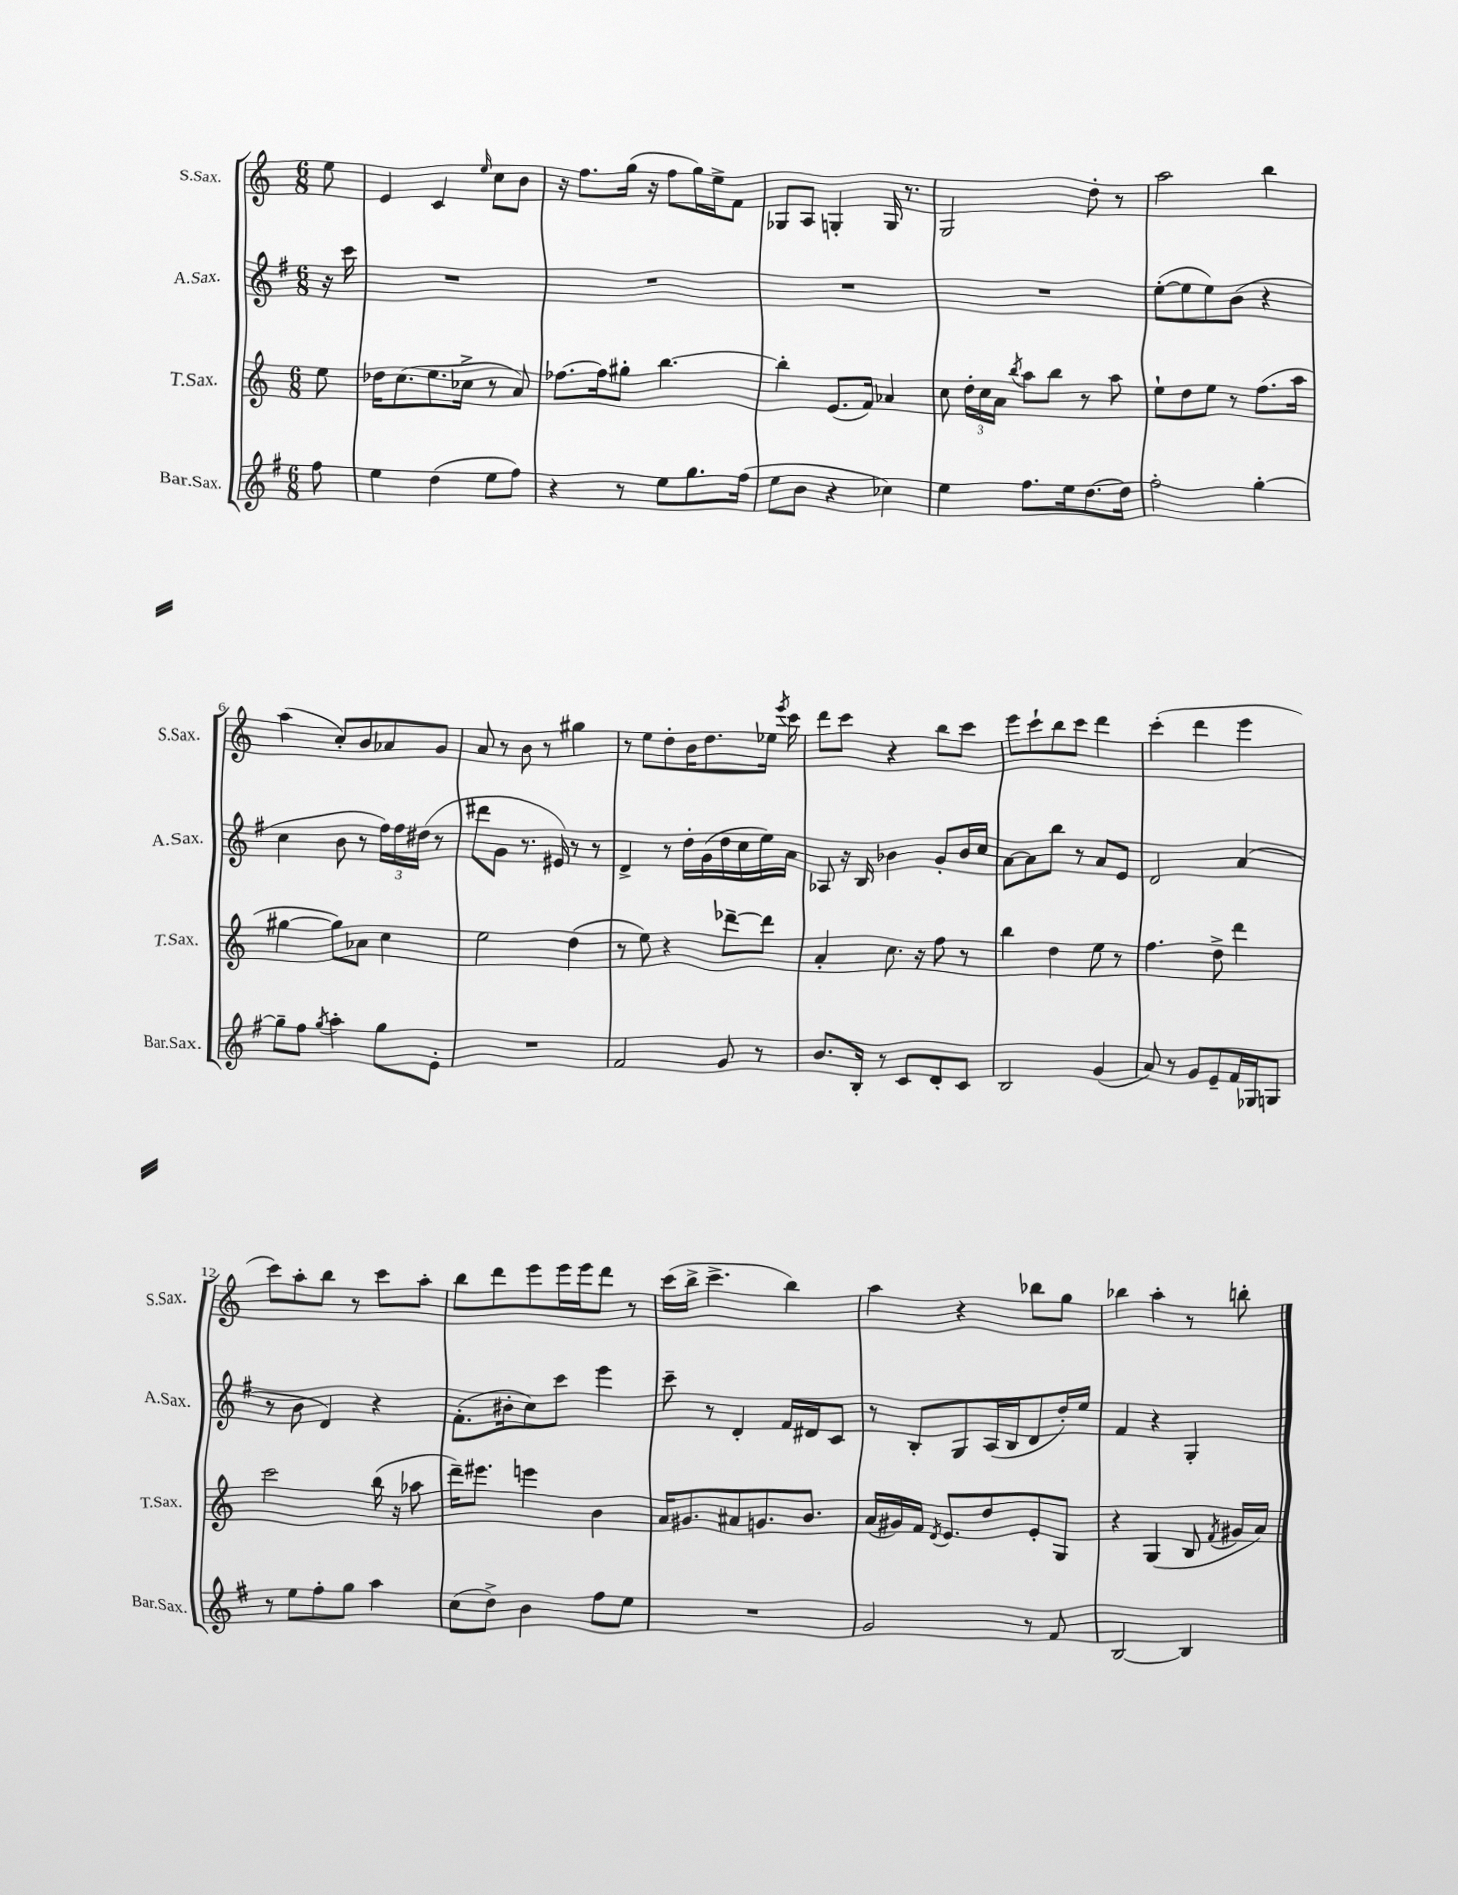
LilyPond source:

<<
\new StaffGroup <<
\new Staff = "s0" \with { instrumentName = "S.Sax." shortInstrumentName = "S.Sax." } {
    \clef treble \key c \major \numericTimeSignature \time 6/8 \partial 8
    \autoBeamOff e''8 |
    e'4 c'4 \grace { e''16 } c''8[ b'8] |
    r16 f''8.[ g''16]( r16 f''8[ g''16) e''16-> f'8] |
    ges8[ a8] g4-. g16 r8. |
    g2 d''8-. r8 |
    a''2 b''4 |
    a''4( c''8[-.) b'8 aes'8 g'8] |
    a'8 r8 b'8 r8 gis''4 |
    r8 e''8[ d''8-. b'16 d''8. ees''16] \acciaccatura { e'''8 } c'''16 |
    d'''8[ c'''8] r4 b''8[ c'''8] |
    e'''8[ c'''8-! b''8 c'''8] d'''4 |
    c'''4-.( d'''4 e'''4 |
    c'''8[) a''8-. b''8] r8 c'''8[ a''8]-. |
    b''8[ d'''8 e'''8 e'''16 e'''16 d'''8] r8 |
    c'''16[( b''16]-> c'''4.-> b''4) |
    a''4 r4 bes''8[ g''8] |
    bes''4 a''4-. r8 b''8-. \bar "|." |
}
\new Staff = "s1" \with { instrumentName = "A.Sax." shortInstrumentName = "A.Sax." } {
    \clef treble \key g \major \numericTimeSignature \time 6/8 \partial 8
    \autoBeamOff r16 c'''16 |
    R2. |
    R2. |
    R2. |
    R2. |
    e''8[~-.( e''8 e''8) b'8]( r4 |
    c''4 b'8 r8 \tuplet 3/2 { fis''16[) fis''16 dis''16]( } r8 |
    dis'''8[ g'8] r8. eis'16) r8 r8 |
    d'4-> r8 d''16[-. g'16( d''16 c''16 e''16) a'16] |
    aes8 r16 b16 bes'4 g'8[-. bes'16 c''16] |
    a'8[~ a'8 b''8] r8 a'8[ e'8] |
    d'2 a'4( |
    r8 b'8 d'4) r4 |
    fis'8.[-.( bis'16-. c''8) c'''8] e'''4 |
    c'''8-- r8 d'4-. fis'16[ dis'16 c'8] |
    r8 b8[-. g8 a16( b16 d'8 d''16-.) e''16] |
    fis'4 r4 g4-. \bar "|." |
}
\new Staff = "s2" \with { instrumentName = "T.Sax." shortInstrumentName = "T.Sax." } {
    \clef treble \key c \major \numericTimeSignature \time 6/8 \partial 8
    \autoBeamOff e''8 |
    des''16[ c''8.( e''8. ces''16]-> r8 a'8) |
    fes''8.[~ fes''16 gis''8]-. b''4.~ |
    b''4-. e'8.[( f'16]) aes'4 |
    c''8 \tuplet 3/2 { d''16[-. c''16 a'16] } \acciaccatura { b''8 } a''8[ b''8] r8 a''8 |
    e''8[-! d''8 e''8] r8 f''8.[( a''16] |
    gis''4~ gis''8[) aes'8] c''4 |
    e''2 d''4( |
    r8 e''8) r4 des'''8[~-- des'''8] |
    a'4-. c''8. r16 f''8 r8 |
    b''4 d''4 e''8 r8 |
    f''4. d''8-> d'''4 |
    c'''2 b''16( r16 aes''8 |
    d'''16[--) eis'''8.] e'''4 b'4 |
    a'16[ gis'8. ais'8 g'8. b'8.] |
    a'16[( gis'16) f'16] \acciaccatura { d'8 } e'8.[ d''8 e'8-. g8] |
    r4 g4( b8 \acciaccatura { f'8 } gis'16[ a'16]) \bar "|." |
}
\new Staff = "s3" \with { instrumentName = "Bar.Sax." shortInstrumentName = "Bar.Sax." } {
    \clef treble \key g \major \numericTimeSignature \time 6/8 \partial 8
    \autoBeamOff fis''8 |
    e''4 d''4( e''8[ fis''8]) |
    r4 r8 e''8[ g''8. fis''16]( |
    e''8[ b'8] r4 ces''4) |
    e''4 fis''8.[ e''16 d''8.~ d''16] |
    fis''2-. g''4~-. |
    g''8[-- fis''8] \acciaccatura { g''8 } a''4-. g''8[ e'8]-. |
    R2. |
    fis'2 g'8 r8 |
    b'8.[ b16]-. r8 c'8[ d'8-. c'8] |
    b2 g'4( |
    a'8) r8 g'8[ e'8-- fis'16 ges16 g8] |
    r8 e''8[ fis''8-. g''8] a''4 |
    c''8[( d''8]->) b'4 fis''8[ e''8] |
    R2. |
    g'2 r8 fis'8 |
    b2~ b4 \bar "|." |
}
>>
>>
